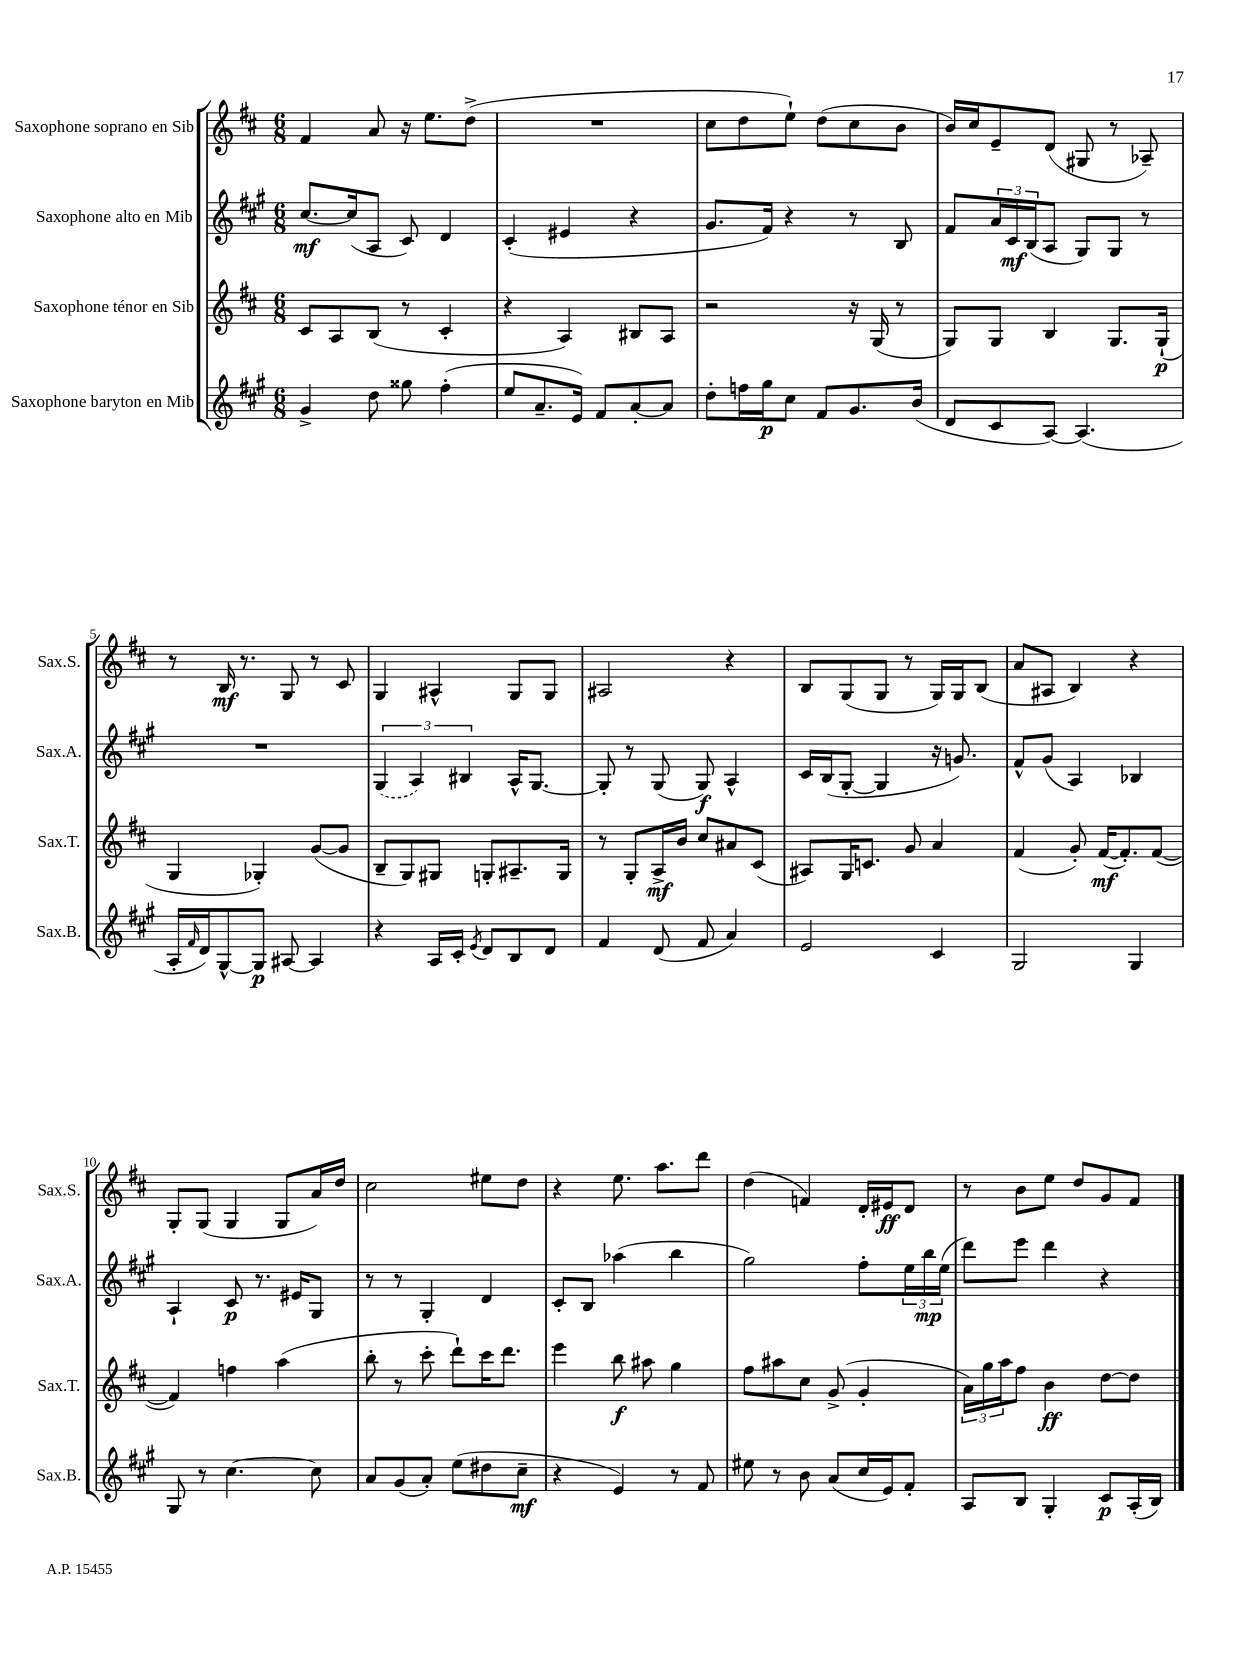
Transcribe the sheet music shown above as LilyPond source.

<<
\new StaffGroup <<
\new Staff = "s0" \with { instrumentName = "Saxophone soprano en Sib" shortInstrumentName = "Sax.S." } {
    \clef treble \key d \major \numericTimeSignature \time 6/8
    fis'4 a'8 r16 e''8. d''8->( |
    R2. |
    cis''8 d''8 e''8-!) d''8( cis''8 b'8 |
    b'16) cis''16 e'8-- d'8( gis8 r8 aes8--) |
    r8 b16\mf r8. g8 r8 cis'8 |
    g4 ais4-^ g8 g8 |
    ais2 r4 |
    b8 g8( g8 r8 g16) g16 b8( |
    a'8 ais8 b4) r4 |
    g8-. g8( g4 g8 a'16) d''16 |
    cis''2 eis''8 d''8 |
    r4 e''8. a''8. d'''8 |
    d''4( f'4) d'16-. eis'16\ff d'8 |
    r8 b'8 e''8 d''8 g'8 fis'8 \bar "|." |
}
\new Staff = "s1" \with { instrumentName = "Saxophone alto en Mib" shortInstrumentName = "Sax.A." } {
    \clef treble \key a \major \numericTimeSignature \time 6/8
    cis''8.~\mf cis''16( a8 cis'8) d'4 |
    cis'4-.( eis'4 r4 |
    gis'8. fis'16) r4 r8 b8 |
    fis'8 \tuplet 3/2 { a'16 cis'16\mf b16( } a8 gis8) gis8 r8 |
    R2. |
    \tuplet 3/2 { \once \slurDashed gis4( a4) bis4 } a16-^ gis8.~ |
    gis8-. r8 gis8( gis8\f) a4-^ |
    cis'16 b16( gis8~-. gis4 r16 g'8.) |
    fis'8-^ gis'8( a4) bes4 |
    a4-! cis'8\p r8. eis'16 gis8 |
    r8 r8 gis4-. d'4 |
    cis'8-. b8 aes''4( b''4 |
    gis''2) fis''8-. \tuplet 3/2 { e''16 b''16\mp e''16( } |
    d'''8) e'''8 d'''4 r4 \bar "|." |
}
\new Staff = "s2" \with { instrumentName = "Saxophone ténor en Sib" shortInstrumentName = "Sax.T." } {
    \clef treble \key d \major \numericTimeSignature \time 6/8
    cis'8 a8 b8( r8 cis'4-. |
    r4 a4) bis8 a8 |
    r2 r16 g16( r8 |
    g8) g8 b4 g8. g16-!\p( |
    g4 ges4-.) g'8~( g'8 |
    b8-- g8) gis8 g8-. ais8.-- g16 |
    r8 g8-. a16->\mf b'16 cis''8 ais'8 cis'8( |
    ais8) g16 c'8. g'8 a'4 |
    fis'4( g'8-.) fis'16~\mf( fis'8.-.) fis'8~( |
    fis'4) f''4 a''4( |
    b''8-. r8 cis'''8-. d'''8-!) cis'''16 d'''8. |
    e'''4 b''8\f ais''8 g''4 |
    fis''8 ais''8 cis''8 g'8->( g'4-. |
    \tuplet 3/2 { a'16) g''16 a''16 } fis''8 b'4\ff d''8~ d''8 \bar "|." |
}
\new Staff = "s3" \with { instrumentName = "Saxophone baryton en Mib" shortInstrumentName = "Sax.B." } {
    \clef treble \key a \major \numericTimeSignature \time 6/8
    gis'4-> d''8 gisis''8 fis''4-.( |
    e''8 a'8.-- e'16) fis'8 a'8~-. a'8 |
    d''8-. f''16 gis''16\p cis''8 fis'8 gis'8. b'16( |
    d'8 cis'8 a8~) a4.( |
    a16-. \grace { fis'16 } d'16) gis8~-^ gis8\p ais8~ ais4 |
    r4 a16 cis'16-. \acciaccatura { e'8 } d'8 b8 d'8 |
    fis'4 d'8( fis'8 a'4) |
    e'2 cis'4 |
    gis2 gis4 |
    gis8 r8 cis''4.~ cis''8 |
    a'8 gis'8( a'8-.) e''8( dis''8 cis''8--\mf |
    r4 e'4) r8 fis'8 |
    eis''8 r8 b'8 a'8( cis''16 e'16) fis'8-. |
    a8 b8 gis4-. cis'8\p a16-.( b16) \bar "|." |
}
>>
>>
